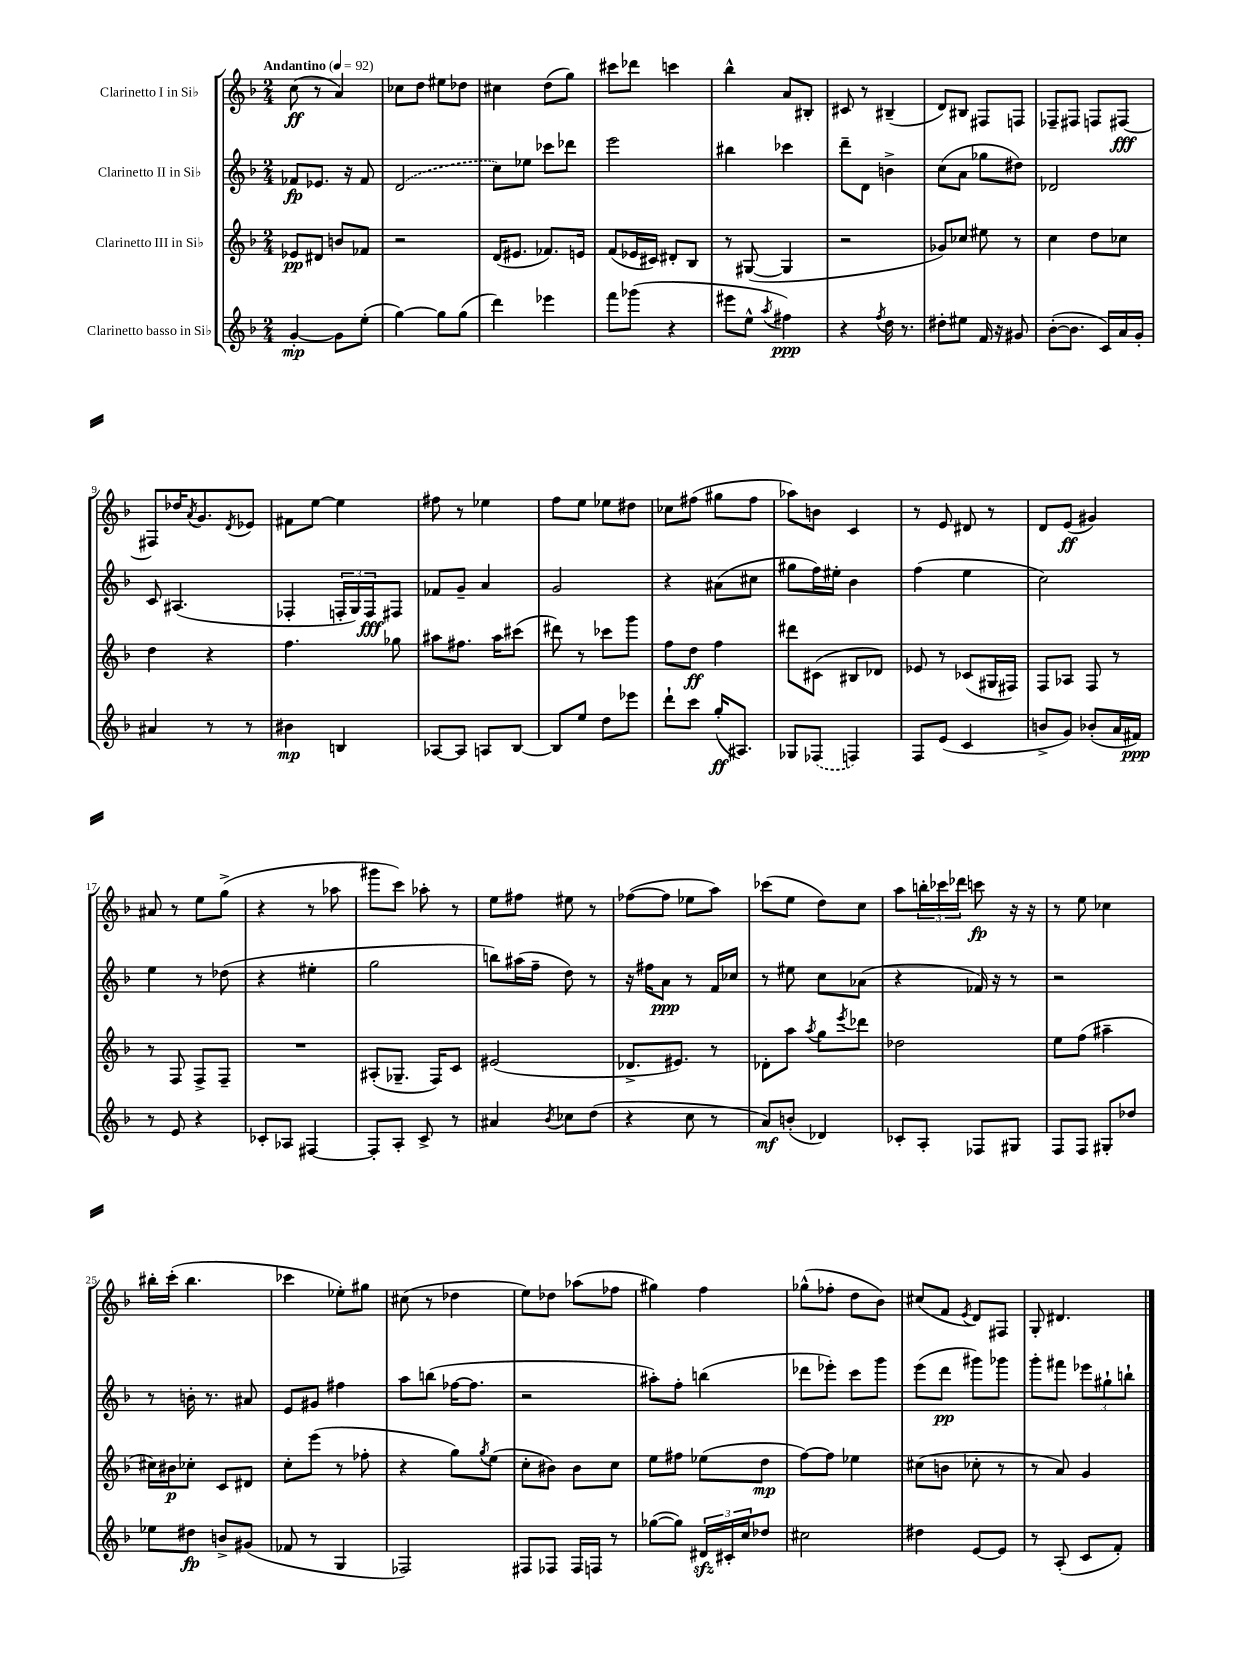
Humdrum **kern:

**kern	**kern	**kern	**kern
*staff4	*staff3	*staff2	*staff1
*clefG2	*clefG2	*clefG2	*clefG2
*k[b-]	*k[b-]	*k[b-]	*k[b-]
*M2/4	*M2/4	*M2/4	*M2/4
*MM92	*MM92	*MM92	*MM92
[4g'	8e-	8f-	(8cc
.	8d#	8.e-	8r
8g]	8b	.	4a)
.	.	16r	.
(8ee'	8f-	8f-	.
=	=	=	=
[4gg)	2r	(2d	8cc-
.	.	.	8dd
8gg]	.	.	8ee#
(8gg	.	.	8dd-
=	=	=	=
4ddd)	(16d	8cc)	4cc#
.	8.e#	.	.
.	.	8ee-	.
4eee-	8.f-)	8ccc-	(8dd
.	.	8ddd-	8gg)
.	16e	.	.
=	=	=	=
8fff	(8f	2eee	8ccc#
(8ggg-	16e-	.	8ddd-
.	16c#)	.	.
4r	8d#'	.	4ccc
.	8B-	.	.
=	=	=	=
8eee#	8r	4bb#	4bb-^^
8ee^^	([8G#	.	.
8qaa	.	.	.
4ff#)	4G#]	4ccc-	8a
.	.	.	8B#'
=	=	=	=
4r	2r	8ddd~	8c#
.	.	8d	8r
8qff	.	.	.
16dd	.	4b^	(4B#~
8.r	.	.	.
=	=	=	=
8dd#'	8g-)	(8cc	8d)
8ee#	8cc-	8a	8B#
16f	8ee#	8gg-	8F#
16r	.	.	.
8g#	8r	8dd#)	8F
=	=	=	=
([8b-'	4cc	2d-	8F-~
8.b-]	.	.	8F#
.	8dd	.	8F
16c)	.	.	.
16a	8cc-	.	[8F#
16g'	.	.	.
=	=	=	=
4a#	4dd	8c	8F#]
.	.	(4.A#	16dd-
.	.	.	8qa
.	.	.	8.g
8r	4r	.	.
.	.	.	8qd
8r	.	.	8e-
=	=	=	=
4b#	4.ff	4F-'	8f#
.	.	.	[8ee
4B	.	24F'	4ee]
.	.	24G)	.
.	.	24F	.
.	8gg-	8F#	.
=	=	=	=
[8A-	8aa#	8f-	8ff#
8A-]	8.ff#	8g~	8r
8A	.	4a	4ee-
.	16aa#	.	.
[8B-	(8ccc#	.	.
=	=	=	=
8B-]	8ddd#)	2g	8ff
8ee	8r	.	8ee
8dd	8ccc-	.	8ee-
8eee-	8ggg	.	8dd#
=	=	=	=
8ddd`	8ff	4r	8cc-
8ccc	8dd	.	(8ff#
(16gg'	4ff	(8a#	8gg#
8.A#)	.	.	.
.	.	8cc#	8ff#
=	=	=	=
8G-	8ddd#	8gg#	8aa-)
(8F-	(8c#	16ff)	8b
.	.	16ee#'	.
4F)	8B#	4b-	4c
.	8d-)	.	.
=	=	=	=
8F	8e-	(4ff	8r
(8e	8r	.	8e
4c	(8c-	4ee	8d#
.	16G#	.	8r
.	16F#)	.	.
=	=	=	=
8b^	8F	2cc)	8d
8g)	8A-	.	(8e
(8b-'	8F	.	4g#)
16a	8r	.	.
16f#)	.	.	.
=	=	=	=
8r	8r	4ee	8a#
8e	8F	.	8r
4r	8F^	8r	8ee
.	8F~	(8dd-	(8gg^
=	=	=	=
8c-'	2r	4r	4r
8A-	.	.	.
[4F#	.	4ee#'	8r
.	.	.	8aa-
=	=	=	=
8F#']	(8A#'	2gg	8ggg#
8A'	8.G-~	.	8ccc)
8c^	.	.	8aa-'
.	16F)	.	.
8r	8c	.	8r
=	=	=	=
4a#	(2e#	8bb)	8ee
.	.	(16aa#	8ff#
.	.	16ff~	.
8qb-	.	.	.
8cc-	.	8dd)	8ee#
(8dd	.	8r	8r
=	=	=	=
4r	8.d-^	16r	([8ff-
.	.	16ff#	.
.	.	8a	8ff-]
.	8.e#)	.	.
8cc	.	8r	8ee-
8r	8r	16f	8aa)
.	.	16cc-	.
=	=	=	=
8a)	8d-'	8r	(8ccc-
(8b'	8aa	8ee#	8ee
.	8qaa	.	.
4d-)	8gg	8cc	8dd)
.	8qeee	.	.
.	8ddd-	(8a-	8cc
=	=	=	=
8c-'	2dd-	4r	8aa
8A'	.	.	24bb'
.	.	.	24ccc-
.	.	.	24ddd-
8F-	.	16f-)	8ccc
.	.	16r	.
8G#	.	8r	16r
.	.	.	16r
=	=	=	=
8F	8ee	2r	8r
8F	(8ff	.	8ee
8G#'	4aa#~	.	4cc-
8dd-	.	.	.
=	=	=	=
8ee-	16cc#)	8r	16bb#'
.	16b#	.	(16ccc'
8dd#	8cc-'	16b'	4.bb#
.	.	8.r	.
8b^	8c	.	.
(8g#	8d#	8a#	.
=	=	=	=
8f-	8cc'	8e	4ccc-
8r	(8eee	8g#	.
4G	8r	4ff#	8ee-')
.	8ff-'	.	8gg#
=	=	=	=
2F-)	4r	8aa	(8cc#
.	.	(8bb	8r
.	8gg)	[16ff-	4dd-
.	.	8.ff-]	.
.	8qgg	.	.
.	(8ee	.	.
=	=	=	=
8F#	8cc'	2r	8ee)
8F-	8b#)	.	8dd-
16F-	8b#	.	(8aa-
16F	.	.	.
8r	8cc	.	8ff-
=	=	=	=
([8gg-	8ee	8aa#')	4gg#)
8gg-])	8ff#	8ff'	.
24d#	(8ee-	(4bb	4ff
24c#'	.	.	.
24cc	.	.	.
8dd-	8dd	.	.
=	=	=	=
2cc#	[8ff)	8ddd-	(8gg-^^
.	8ff]	8eee-')	8ff-'
.	4ee-	8ccc	8dd
.	.	8ggg	8b-)
=	=	=	=
4dd#	(8cc#	(8eee	(8cc#
.	8b	8ddd	8f
.	.	.	8qe
[8e	8cc-'	8ggg#)	8d)
8e]	8r	8ggg-	8F#
=	=	=	=
8r	8r	8ggg'	8G'
(8A'	8a)	8fff#	4.d#
8c	4g	12eee-	.
.	.	12gg#`	.
8f')	.	.	.
.	.	12bb`	.
==	==	==	==
*-	*-	*-	*-
